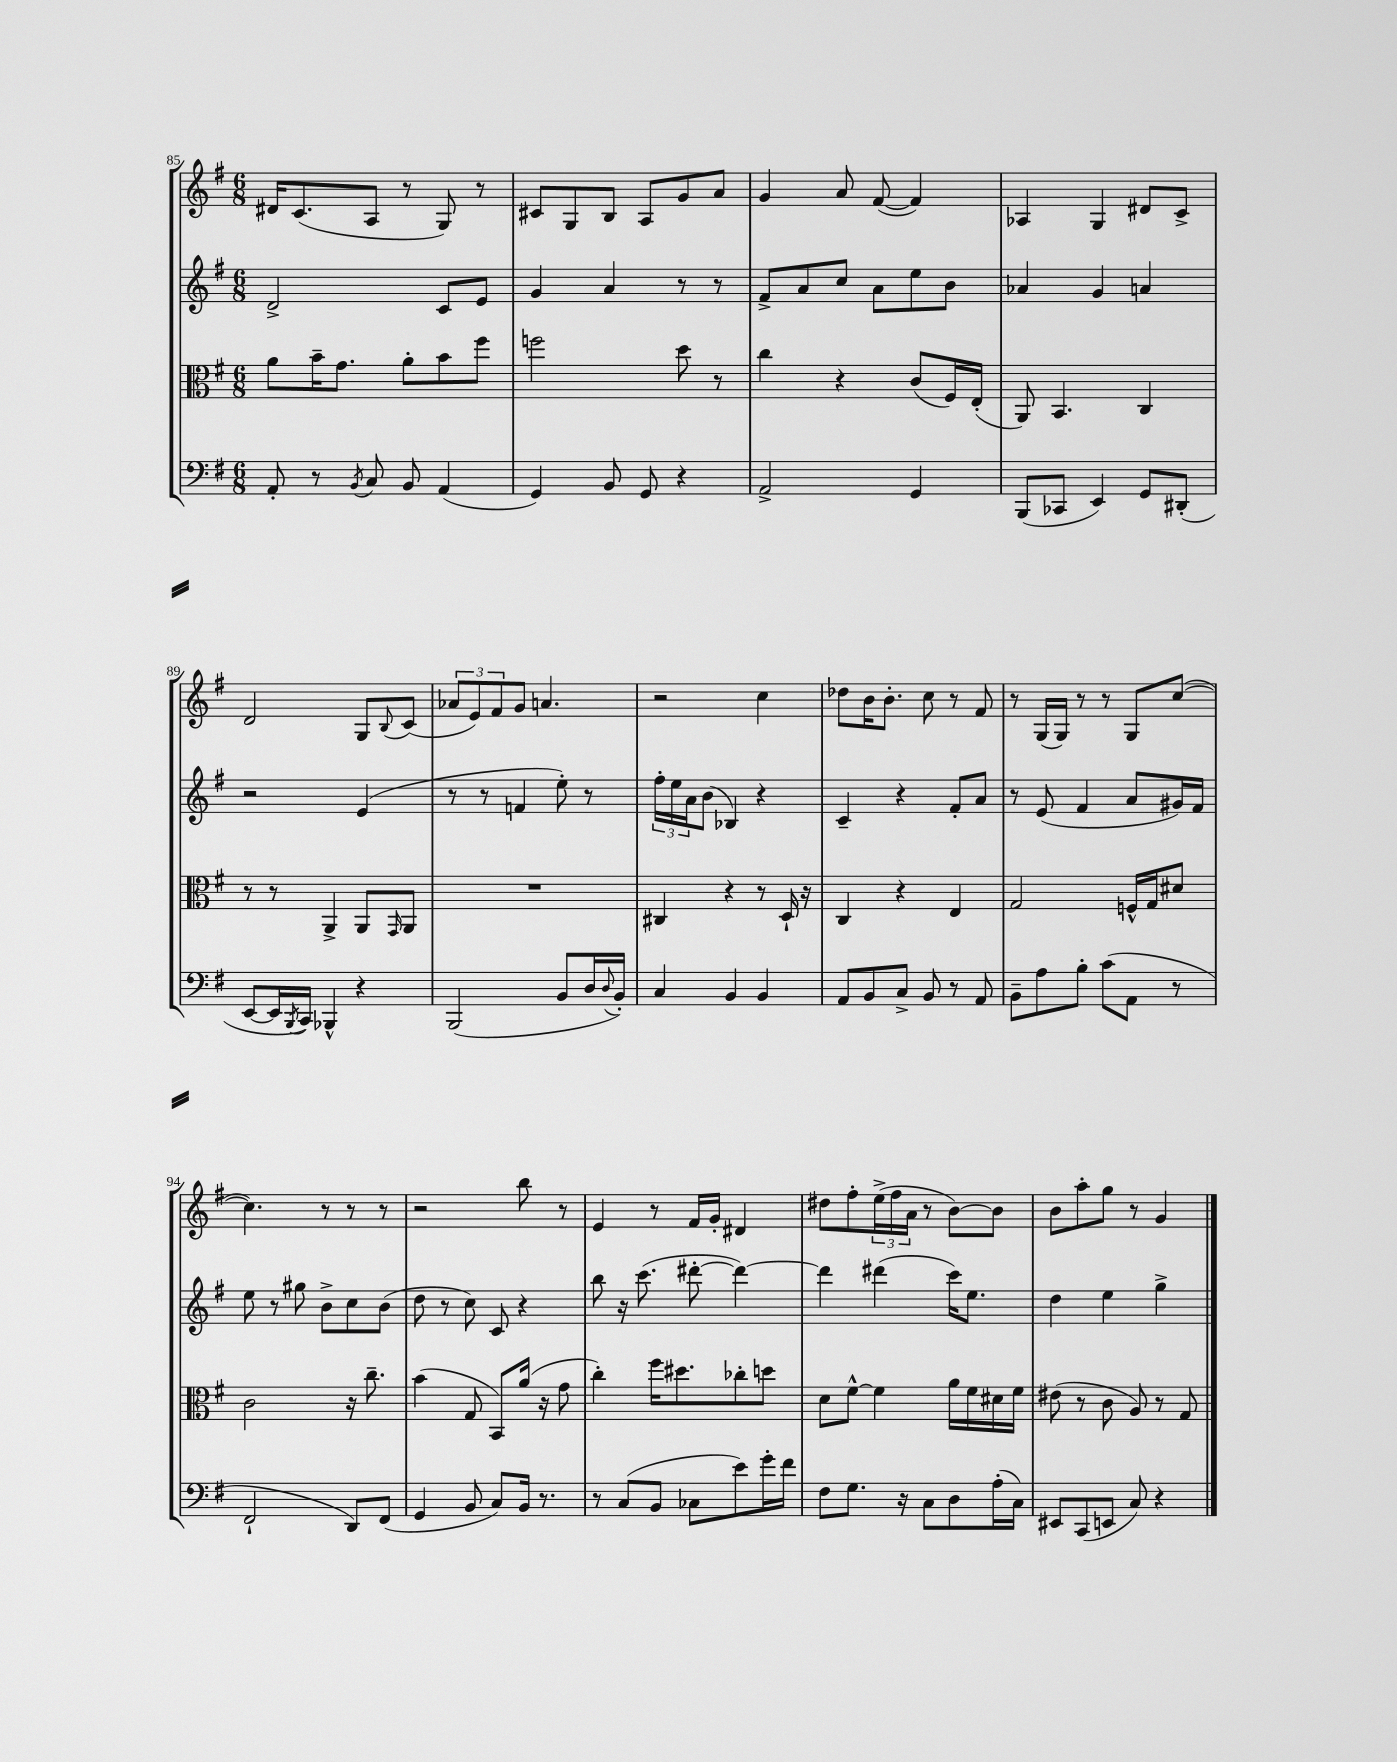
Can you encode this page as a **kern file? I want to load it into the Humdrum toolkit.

**kern	**kern	**kern	**kern
*part4	*part3	*part2	*part1
*staff4	*staff3	*staff2	*staff1
*clefF4	*clefC3	*clefG2	*clefG2
*k[f#]	*k[f#]	*k[f#]	*k[f#]
*M6/8	*M6/8	*M6/8	*M6/8
=85	=85	=85	=85
8AA'/	8a\L	2d^/	16d#X/KL
.	.	.	(8.c/
8r	16b~\K	.	.
.	8.g\J	.	.
8qBB/	.	.	.
8C/	.	.	8A/J
8BB/	8a'\L	.	8r
(4AA/	8b\	8c/L	8G/)
.	8ff#\J	8e/J	8r
=86	=86	=86	=86
4GG/)	2ffn\	4g/	8c#X/L
.	.	.	8G/
8BB/	.	4a/	8B/J
8GG/	.	.	8A/L
4r	8dd\	8r	8g/
.	8r	8r	8a/J
=87	=87	=87	=87
2AA^/	4cc\	8f#^/L	4g/
.	.	8a/	.
.	4r	8cc/J	8a/
.	.	8a\L	([8f#/
4GG/	(8c/L	8ee\	4f#/])
.	16F#/L)	8b\J	.
.	(16E'/JJ	.	.
=88	=88	=88	=88
(8BBB/L	8AA/)	4a-X/	4A-X/
8CC-X/J	4.BB/	.	.
4EE/)	.	4g/	4G/
8GG/L	4C/	4an/	8d#X/L
(8DD#X'/J	.	.	8c^/J
!!LO:LB:g=z
=89	=89	=89	=89
[8EE/L	8r	2r	2d/
16EE/L]	8r	.	.
8qBBB/	.	.	.
16CC/JJ)	.	.	.
4BBB-X^^/	4AA^/	.	.
4r	8AA/L	(4e/	8G/L
.	16qqGG/	.	8qqB/
.	8AA/J	.	(8c/J
=90	=90	=90	=90
(2BBB/	2.r	8r	12a-X/L
.	.	.	12e/)
.	.	8r	.
.	.	.	12f#/
.	.	4fn/	8g/J
.	.	.	4.an/
8BB/L	.	8ee'\)	.
16D/L	.	8r	.
8qqD/	.	.	.
16BB'/JJ)	.	.	.
=91	=91	=91	=91
4C/	4C#X/	24ff#'\LL	2r
.	.	24ee\	.
.	.	24a\J	.
.	.	(8b\J	.
4BB/	4r	4B-X/)	.
4BB/	8r	4r	4cc\
.	16D`/	.	.
.	16r	.	.
=92	=92	=92	=92
8AA/L	4C/	4c~/	8dd-X\L
8BB/	.	.	16b\K
.	.	.	8.b'\J
8C^/J	4r	4r	.
8BB/	.	.	8cc\
8r	4E/	8f#'/L	8r
8AA/	.	8a/J	8f#/
=93	=93	=93	=93
8BB~\L	2G/	8r	8r
8A\	.	(8e/	(16G/LL
.	.	.	16G/JJ)
8B'\J	.	4f#/	8r
(8c\L	.	.	8r
8AA\J	16Fn^^/LL	8a/L	8G/L
.	16G/J	.	.
8r	8d#X/J	16g#X/L)	([8cc/J
.	.	16f#/JJ	.
!!LO:LB:g=z
=94	=94	=94	=94
2FF#`/	2c\	8ee\	4.cc\])
.	.	8r	.
.	.	8gg#X\	.
.	.	8b^\L	8r
8DD/L)	16r	8cc\	8r
.	8.cc~\	.	.
(8FF#/J	.	(8b\J	8r
=95	=95	=95	=95
4GG/	(4b\	8dd\	2r
.	.	8r	.
8BB/	8G/	8cc\)	.
8C/L)	8BB/L)	8c/	.
16BB/Jk	(16a/Jk	4r	8bb\
8.r	16r	.	.
.	8g\	.	8r
=96	=96	=96	=96
8r	4cc'\)	8bb\	4e/
(8C/L	.	16r	.
.	.	(8.ccc\	.
8BB/J	16ff#\KL	.	8r
.	8.dd#X\	.	.
8C-X\L	.	[8ddd#X'\	16f#/LL
.	.	.	16g'/JJ
8e\)	8cc-X'\	4ddd#\_)	4d#X/
16g'\L	8ddn\J	.	.
16f#\JJ	.	.	.
=97	=97	=97	=97
8F#\L	8d\L	4ddd#\]	8dd#X\L
8.G\J	[8f#^^\J	.	8ff#'\
.	4f#\]	(4ddd#X\	(24ee^\L
.	.	.	24ff#\
16r	.	.	.
.	.	.	24a\JJ
8C\L	.	.	8r
8D\	16a\LL	16ccc\KL)	[8b\L)
.	16f#\	8.ee\J	.
(16A'\L	16d#X\	.	8b\J]
16C\JJ)	16f#\JJ	.	.
=98	=98	=98	=98
8EE#X/L	(8e#X\	4dd\	8b\L
(8CC/	8r	.	8aa'\
8EEn/J	8c\	4ee\	8gg\J
8C/)	8A/)	.	8r
4r	8r	4gg^\	4g/
.	8G/	.	.
==	==	==	==
*-	*-	*-	*-
